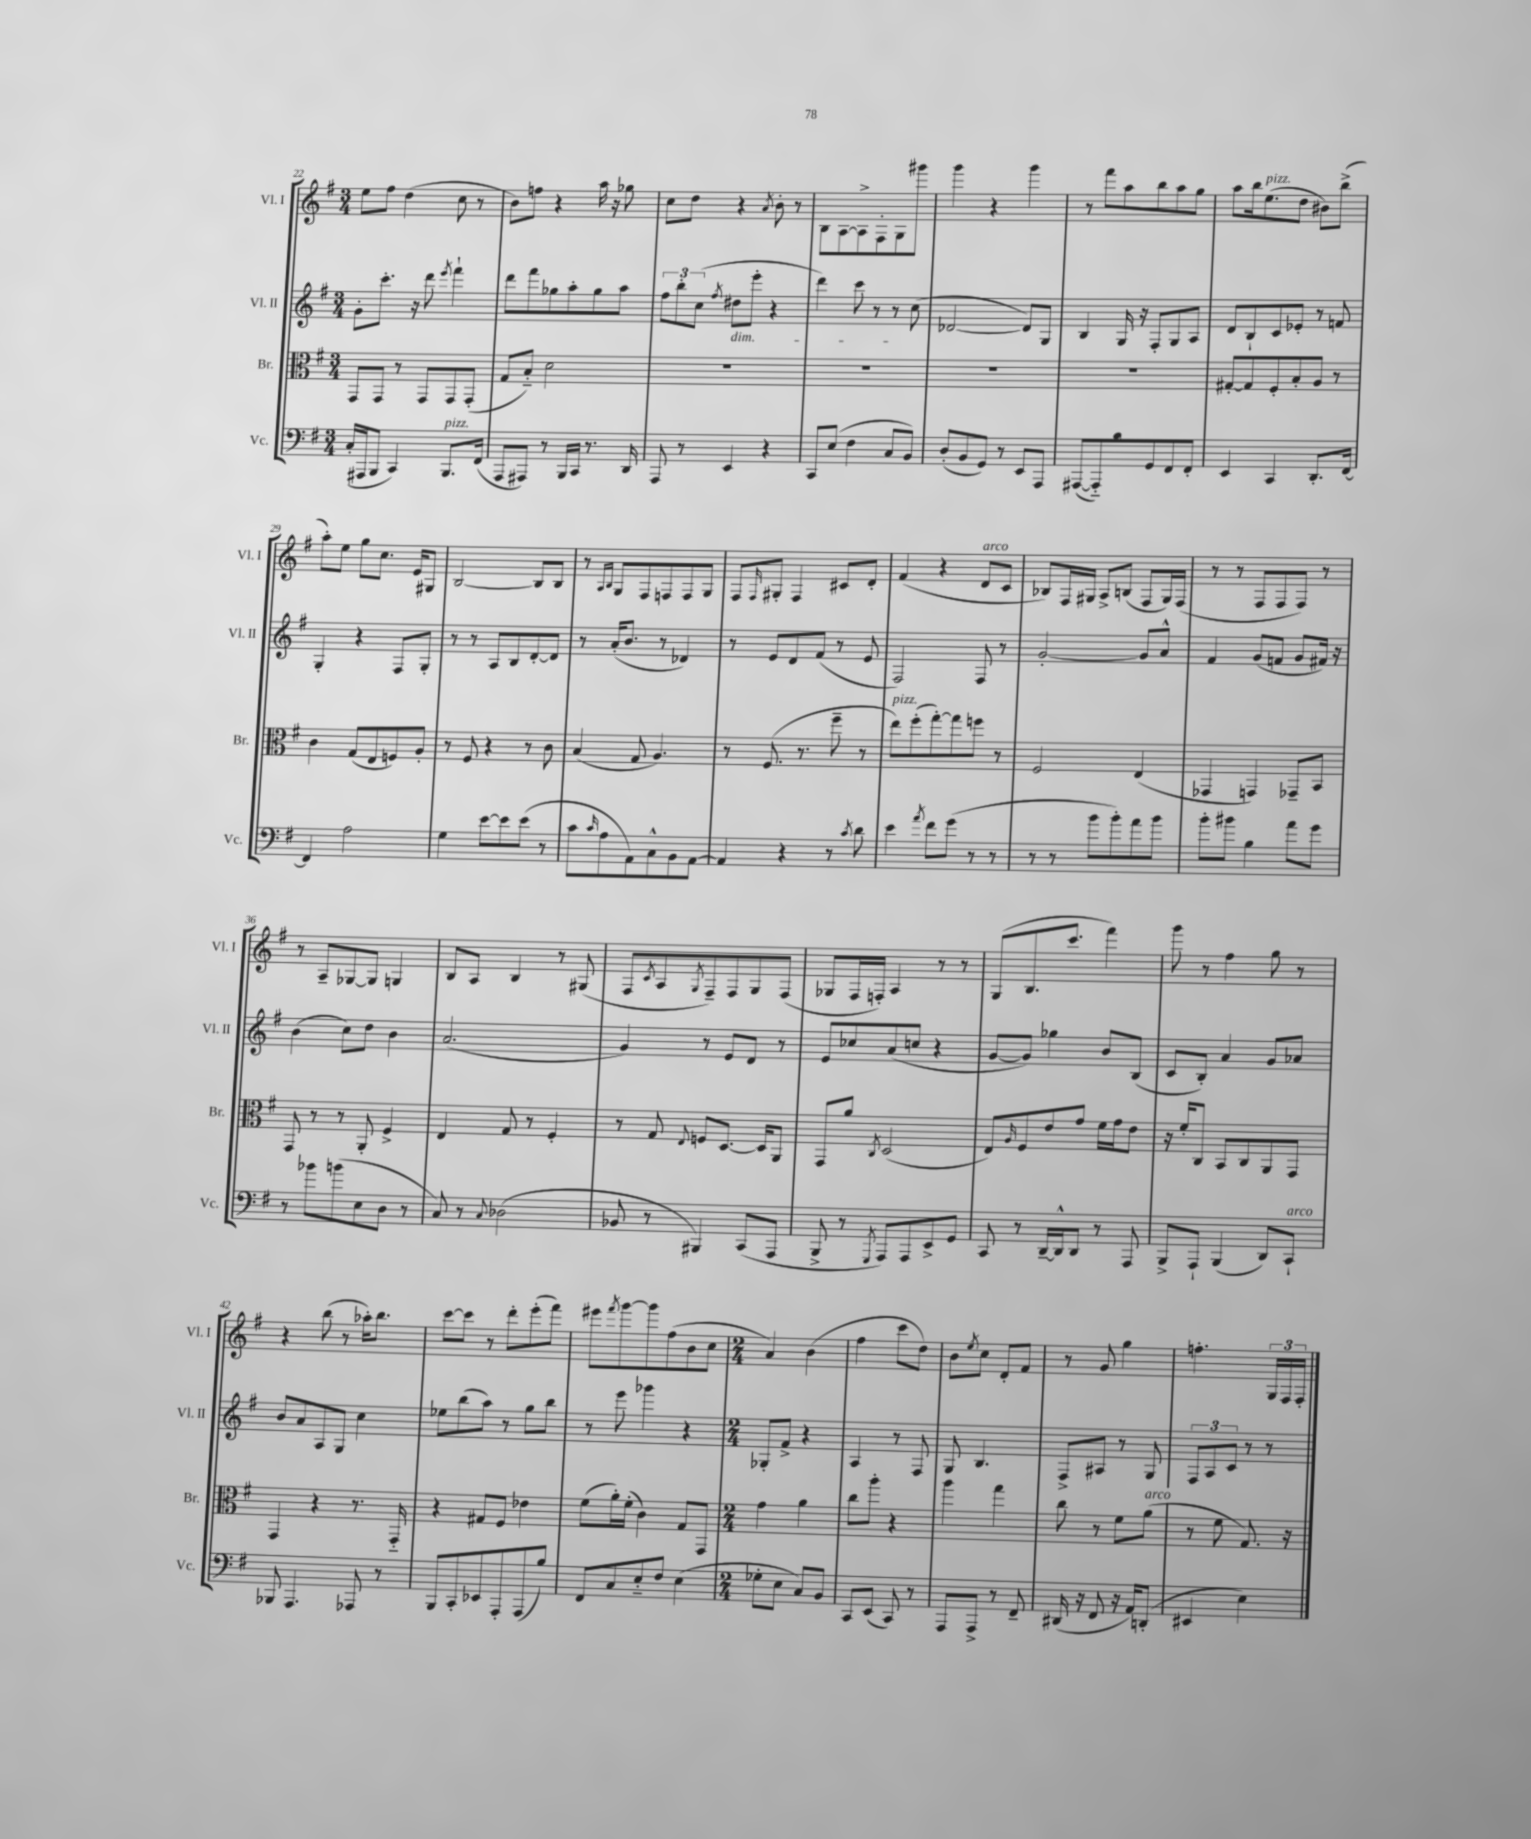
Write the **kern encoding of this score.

**kern	**kern	**kern	**kern
*part4	*part3	*part2	*part1
*staff4	*staff3	*staff2	*staff1
*I"Vc.	*I"Br.	*I"Vl. II	*I"Vl. I
*I'Vc.	*I'Br.	*I'Vl. II	*I'Vl. I
*clefF4	*clefC3	*clefG2	*clefG2
*k[f#]	*k[f#]	*k[f#]	*k[f#]
*M3/4	*M3/4	*M3/4	*M3/4
=22	=22	=22	=22
(16C'/LL	8GG/L	8g'\L	8ee\L
16AAA#X/J	.	.	.
8BBB/J	8GG/J	8.ccc'\J	8ff#\J
4CC/)	8r	.	(4dd\
.	.	16r	.
.	8GG/L	8ddd\	.
.	.	8qeee/	.
!LO:TX:a:i:t=pizz.	!	!	!
8.BBB/L	8GG/	4fff#`\	8cc\
.	(8GG'/J	.	8r
(16FF#/Jk	.	.	.
=23	=23	=23	=23
8AAA/L	8G/L	8ddd\L	8b\L)
8AAA#X/J)	8B/J)	8fff#\	8ffn\J
8r	2d\	8gg-X\	4r
16BBB/LL	.	8aa'\	.
16CC/JJ	.	.	.
8.r	.	8gg-\	16aa\
.	.	.	16r
.	.	8aa\J	8gg-X\
16DD/	.	.	.
=24	=24	=24	=24
8AAA/	2.r	12ff#\L	8cc\L
.	.	12bb'\	.
8r	.	.	8dd\J
.	.	(12cc\J	.
.	.	8qff#/	.
!	!	!LO:TX:b:i:t=dim.	!
4EE/	.	8dd#X\L	4r
.	.	8eee'\J	.
.	.	.	8qa/
4r	.	4r	8b'\
.	.	.	8r
=25	=25	=25	=25
8CC/L	2.r	4ddd\)	8B\L
(8E/J	.	.	[8A\
4F#\	.	8ccc\	8A^\]
.	.	8r	8F#'\
8C/L	.	8r	8G\
8BB/J)	.	(8cc\	8ggg#X\J
=26	=26	=26	=26
(8D'/L	2.r	[2d-X/	4ggg\
8BB/	.	.	.
8GG/J)	.	.	4r
8r	.	.	.
8EE/L	.	8d-/L])	4ggg\
8AAA/J	.	8G/J	.
=27	=27	=27	=27
([8AAA#X/L	2.r	4B/	8r
8AAA#/])	.	.	8fff#\L
8B/	.	16G/	8aa\
.	.	16r	.
8GG/	.	8F#'/L	8bb\
8FF#/	.	8G/	8aa\
8FF#'/J	.	8A/J	8gg\J
=28	=28	=28	=28
4EE/	[8G#X'/L	8d/L	8aa\L
.	8G#/]	8B`/	16bb\k
!	!	!	!LO:TX:a:i:t=pizz.
.	.	.	(8.ee\
4CC/	8F#'/	8c/	.
.	8B'/	8e-X'/J	8dd\J
8.DD'/L	8A/J	8r	8b#X\L)
.	8r	8fn/	(8bb^\J
[16FF#/Jk	.	.	.
!!LO:LB:g=z
=29	=29	=29	=29
4FF#/]	4c\	4G'/	8aa'\L)
.	.	.	8ee\J
2A\	(8G/L	4r	8gg\L
.	8E/	.	8.cc\J
.	8Fn/)	8F#/L	.
.	.	.	16e/KL
.	8A'/J	8G'/J	8G#X/J
=30	=30	=30	=30
4G\	8r	8r	[2B/
.	8F#/	8r	.
[8e\L	4r	8A/L	.
8e\]	.	8B/	.
(8e\J	8r	[8d'/	8B/L]
8r	8c\	8d/J]	8B/J
=31	=31	=31	=31
8c\L	(4B/	8r	8r
.	.	.	16qqA/LL
16qqc/	.	.	16qqB/JJ
8A\	.	(16a'/KL	8G/L
.	.	8.b/J	.
8AA\)	8G/	.	8F#/
8C^^\	4.A/)	8r	8Fn/
8BB\	.	4d-X/)	8F/
[8AA\J	.	.	8G/J
=32	=32	=32	=32
4AA/]	8r	8r	8F#/L
.	.	.	16qqF#/
.	(8.F#/	8e/L	8G#X'/J
4r	.	8d/	4F#/
.	8.r	.	.
.	.	(8f#/J	.
8r	8ff#~\	8r	8c#X/L
8qc/	.	.	.
8d\	8r	8e/	8d'/J
=33	=33	=33	=33
!	!LO:TX:a:i:t=pizz.	!	!
4e\	8ee\L)	2F#/)	(4f#/
.	(8ff#'\	.	.
8qa/	.	.	.
8f#\L	[8gg'\)	.	4r
(8g\J	8gg\]	.	.
!	!	!	!LO:TX:a:i:t=arco
8r	8ffn\J	8F#/	8d/L
8r	8r	8r	8c/J
=34	=34	=34	=34
8r	2F#/	[2g'/	8B-X/L)
8r	.	.	16F#/L
.	.	.	16G#X/JJ
8b\L	.	.	8A^/L
8b'\)	.	.	(8Bn/J
8a\	(4E/	8g/L]	8F#/L
8b\J	.	8a^^/J	16G#/L)
.	.	.	(16F#/JJ
=35	=35	=35	=35
8b'\L	4GG-X/	4f#/	8r
8b#X\J	.	.	8r
4B\	4GGn/)	(8g/L	8F#/L
.	.	8fn/J	8F#/
8a\L	8GG-X~/L	8g/L	8F#/J)
8g\J	8BB/J	16f#X/Jk)	8r
.	.	16r	.
!!LO:LB:g=z
=36	=36	=36	=36
8r	8GG/	(4b\	8r
8b-X\L	8r	.	8A~/L
(8bn\	8r	8cc\L)	[8G-X/
8E\	8AA'/	8dd\J	8G-/J]
8D\J	4F#^/	4b\	4Gn/
8r	.	.	.
=37	=37	=37	=37
8C/)	4E/	(2.a/	8B/L
8r	.	.	8A/J
8qqC/	.	.	.
(2D-X\	8G/	.	4B/
.	8r	.	.
.	4F#'/	.	8r
.	.	.	(8G#X/
=38	=38	=38	=38
8BB-X/	8r	4g/)	8F#/L
.	.	.	8qc/
8r	8G/	.	8A/
.	8qqE/	.	8qG/
4BBB#X/)	8Fn/L	8r	8F#~/)
.	[8.D/J	8e/L	8F#/
(8CC/L	.	8d/J	8G/
.	16D/KL]	.	.
8AAA/J	8AA/J	8r	(8F#/J
=39	=39	=39	=39
8BBB^/	8GG/L	8e/L	8G-X/L
8r	8a/J	8cc-X/	16F#/L
.	.	.	16Fn'/JJ)
8qGGG/	8qC/	.	.
8AAA/L)	(2D/	(8a/	4A/
8AAA/	.	8ccn/J	.
8EE^/	.	4r	8r
8GG/J	.	.	8r
=40	=40	=40	=40
8CC/	8E/L)	[8g/L	(8G/L
.	16qqA/	.	.
8r	8F#/	8g/J])	8.B/
[16DD~/LL	8e/	4gg-X\	.
16DD^^/J]	.	.	8.ccc/J
8DD/J	8g/J	.	.
8r	16f#\LL	8b/L	4fff#\)
.	16g\J	.	.
8AAA/	8e\J	(8B/J	.
=41	=41	=41	=41
8BBB^/L	16r	8c/L	8ggg\
.	16f#'/KL	.	.
8AAA`/J	8C/J	8B'/J)	8r
(4BBB/	8BB/L	4a/	4ff#\
.	8C/	.	.
8DD/L)	8AA/	8g/L	8gg\
!LO:TX:a:i:t=arco	!	!	!
8CC`/J	8GG/J	8a-X/J	8r
!!LO:LB:g=z
=42	=42	=42	=42
8BBB-X/	4GG/	8b/L	4r
4.AAA/	.	8a/	.
.	4r	8A/	(8bb\
.	.	8G/J	8r
8AAA-X/	8.r	4cc\	16aa-X'\KL)
.	.	.	8.bb\J
8r	.	.	.
.	16GG/	.	.
=43	=43	=43	=43
8BBB/L	4r	8ee-X\L	[8ccc\L
8CC'/	.	(8bb\	8ccc\J]
8EE-X/	8G#X/L	8aa\J)	8r
8AAA'/	8F#/J	8r	8ddd'\L
(8AAA/	4e-X\	8gg\L	(8eee'\
8B/J)	.	8bb\J	8fff#\J)
=44	=44	=44	=44
8FF#/L	(8f#\L	8r	8eee#X\L
.	.	.	8qfff#/
8C/	16a'\L)	8eee\	[8ggg\
.	(16f#'\JJ	.	.
8E/	4c\)	4ggg-X\	8ggg\]
8F#/J	.	.	(8ff#\
(4E\	8G/L	4r	8b\
.	8GG/J	.	8cc\J
=45	=45	=45	=45
*M2/4	*M2/4	*M2/4	*M2/4
8G-X'\L	4g\	8G-X'/L	4a/)
8E\J	.	8f#^/J	.
8C/L)	4a\	4r	(4b\
8BB/J	.	.	.
=46	=46	=46	=46
8CC/L	8cc\L	4A/	4ff#\
(8EE/J	8aa'\J	.	.
8CC/)	4r	8r	8ccc\L
8r	.	8F#/	8dd\J)
=47	=47	=47	=47
8AAA/L	4aa\	8G/	8b\L
.	.	.	8qee/
8AAA^/J	.	4.B/	8cc\J
8r	4gg\	.	8d'/L
8FF#~/	.	.	8f#/J
=48	=48	=48	=48
(16DD#X/	8cc\	8F#^/L	8r
16r	.	.	.
8FF#/	8r	8A#X/J	8g/
16r	8f#\L	8r	4gg\
16AA/KL)	.	.	.
!	!LO:TX:a:i:t=arco	!	!
(8DDn'/J	(8a\J	8G/	.
=49	=49	=49	=49
4EE#X/	8r	12F#/L	4.ffn'\
.	.	12A/	.
.	8f#\	.	.
.	.	12c/J	.
4E\)	8.G/)	8r	.
.	.	8r	24G/LL
.	.	.	24F#/
.	16r	.	.
.	.	.	24F#'/JJ
==	==	==	==
*-	*-	*-	*-
